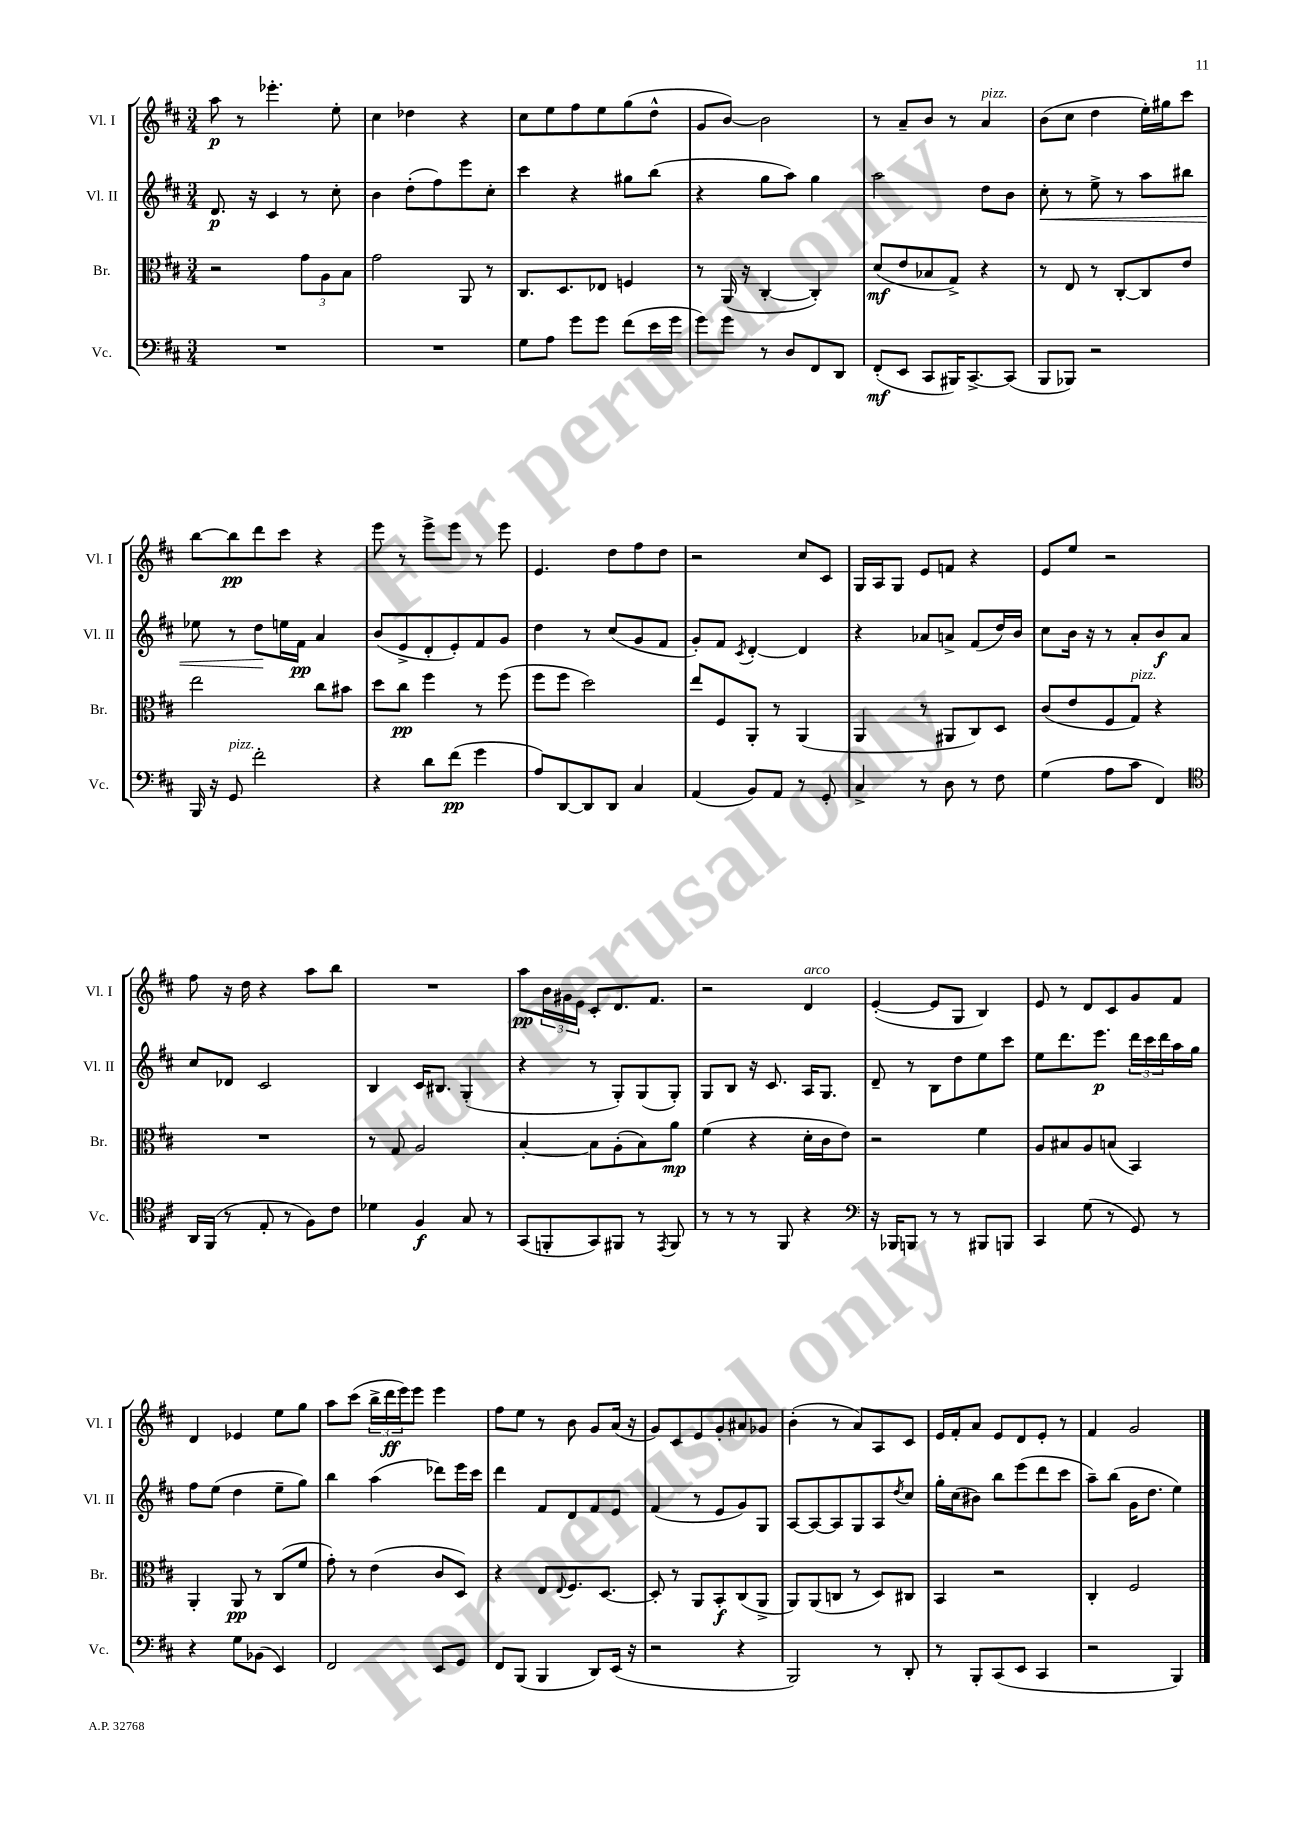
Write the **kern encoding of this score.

**kern	**kern	**kern	**kern
*staff4	*staff3	*staff2	*staff1
*clefF4	*clefC3	*clefG2	*clefG2
*k[f#c#]	*k[f#c#]	*k[f#c#]	*k[f#c#]
*M3/4	*M3/4	*M3/4	*M3/4
2.r	2r	8.d	8aa
.	.	.	8r
.	.	16r	.
.	.	4c#	4.eee-'
.	12g	8r	.
.	12A	.	.
.	.	8cc#'	8ee'
.	12B	.	.
=	=	=	=
2.r	2g	4b	4cc#
.	.	(8dd'	4dd-
.	.	8ff#)	.
.	8AA	8eee	4r
.	8r	8cc#'	.
=	=	=	=
8G	8.C#	4ccc#	8cc#
8A	.	.	8ee
.	8.D	.	.
8g	.	4r	8ff#
8g	8E-	.	8ee
(8f#	4F	8gg#	(8gg
16e	.	(8bb	8dd^^
16g	.	.	.
=	=	=	=
8g)	8r	4r	8g
8g	(16AA	.	[8b)
.	16r	.	.
8r	[4C#'	8gg	2b]
8D	.	8aa)	.
8FF#	4C#'])	4gg	.
8DD	.	.	.
=	=	=	=
(8FF#'	(8d	2aa	8r
8EE	8e	.	8a~
8CC#	8B-	.	8b
16BBB#)	8G^)	.	8r
[8.CC#^	.	.	.
.	4r	8dd	4a
(8CC#]	.	8b	.
=	=	=	=
8BBB	8r	8cc#'	(8b
8BBB-)	8E	8r	8cc#
2r	8r	8ee^	4dd
.	[8C#'	8r	.
.	8C#]	8aa	16ee')
.	.	.	16gg#
.	8e	8bb#	8ccc#
=	=	=	=
16BBB	2ee	8ee-	[8bb
16r	.	.	.
8GG	.	8r	8bb]
2f#'	.	8dd	8ddd
.	.	16ee	8ccc#
.	.	16f#	.
.	8cc#	4a	4r
.	8b#	.	.
=	=	=	=
4r	8dd	(8b	8eee
.	8cc#	8e^	8r
8d	4ff#	8d'	8eee^
(8f#	.	8e')	8eee
4g	8r	8f#	8r
.	(8ff#	8g	8eee
=	=	=	=
8A)	8ff#	4dd	4.e
[8DD	8ff#	.	.
8DD]	2dd)	8r	.
8DD	.	(8cc#	8dd
4C#	.	8g	8ff#
.	.	8f#	8dd
=	=	=	=
(4AA	8ee	8g')	2r
.	8F#	8f#	.
.	.	8qc#	.
8BB)	8AA'	[4d'	.
8AA	8r	.	.
8r	(4AA	4d]	8cc#
8GG'	.	.	8c#
=	=	=	=
4C#^	4AA	4r	16G
.	.	.	16A
.	.	.	8G
8r	8r	8a-	8e
8D	8AA#	8a^	8f
8r	8C#)	(8f#	4r
8F#	8D	16dd)	.
.	.	16b	.
=	=	=	=
(4G	(8c#	8cc#	8e
.	8e	16b	8ee
.	.	16r	.
8A	8F#	8r	2r
8c#	8G)	8a'	.
4FF#)	4r	8b	.
.	.	8a	.
=	=	=	=
*clefC4	*	*	*
16AA	2.r	8cc#	8ff#
(16FF#	.	.	.
8r	.	8d-	16r
.	.	.	16dd
8E'	.	2c#	4r
8r	.	.	.
8F#)	.	.	8aa
8c#	.	.	8bb
=	=	=	=
4d-	8r	4B	2.r
.	8G	.	.
4F#	2A	16c#	.
.	.	8.B#	.
8G	.	(4G'	.
8r	.	.	.
=	=	=	=
(8GG	[4B'	4r	8aa
8FF'	.	.	24b
.	.	.	24g#
.	.	.	24e
8GG)	8B]	8r	8c#'
8FF#	(8A'	8G')	8.d
8r	8B)	(8G	.
.	.	.	8.f#
8qEE	.	.	.
8FF#	8a	8G')	.
=	=	=	=
8r	(4f#	8G	2r
8r	.	8B	.
8r	4r	16r	.
.	.	8.c#	.
8FF#	.	.	.
4r	16d'	16A	4d
.	16c#	8.G	.
.	8e)	.	.
=	=	=	=
*clefF4	*	*	*
16r	2r	8d~	([4e'
16BBB-	.	.	.
8BBB	.	8r	.
8r	.	8B	8e]
8r	.	8dd	8G
8BBB#	4f#	8ee	4B)
8BBB	.	8ccc#	.
=	=	=	=
4CC#	8A	8ee	8e
.	8B#	8.ddd	8r
(8G	8A	.	8d
.	.	8.eee	.
8r	(8B	.	8c#
8GG)	4BB)	24ddd	8g
.	.	24ccc#	.
.	.	24ddd	.
8r	.	16aa	8f#
.	.	16gg	.
=	=	=	=
4r	4AA'	8ff#	4d
.	.	(8ee	.
8G	8AA	4dd	4e-
(8BB-	8r	.	.
4EE)	(8C#	8ee~	8ee
.	8f#	8gg)	8gg
=	=	=	=
2FF#	8g')	4bb	8aa
.	8r	.	(8ccc#
.	(4e	(4aa	24bb^
.	.	.	24ddd
.	.	.	24eee)
.	.	.	8eee
8EE	8c#	8ddd-)	4eee
8GG	8D)	16eee	.
.	.	16ccc#	.
=	=	=	=
8FF#	4r	4ddd	8ff#
(8BBB	.	.	8ee
4BBB	8E	8f#	8r
.	8qqE	.	.
.	8.F#	8d	8b
8DD)	.	8f#	8g
.	[8.D	.	.
(16EE	.	8e	(16a
16r	.	.	16r
=	=	=	=
2r	8D']	(4f#	8g)
.	8r	.	8c#
.	8AA	8r	8e
.	8BB'	8e	8g'
4r	(8C#	8g)	8a#
.	8AA^	8G	8g-
=	=	=	=
2BBB)	8AA)	[8A	(4b'
.	(8AA	8A_	.
.	8C	8A]	8r
.	8r	8G	8a)
8r	8D)	8A	8A
.	.	8qdd	.
8DD'	8C#	8cc#	8c#
=	=	=	=
8r	4BB	16gg'	16e
.	.	(16cc#	16f#'
8BBB'	.	8b#)	8a
(8CC#	2r	8bb	8e
8EE	.	(8eee	8d
4CC#	.	8ddd	8e'
.	.	8ccc#	8r
=	=	=	=
2r	4C#'	8aa~)	4f#
.	.	(8bb	.
.	2F#	16g	2g
.	.	8.dd	.
4BBB)	.	4ee)	.
==	==	==	==
*-	*-	*-	*-
